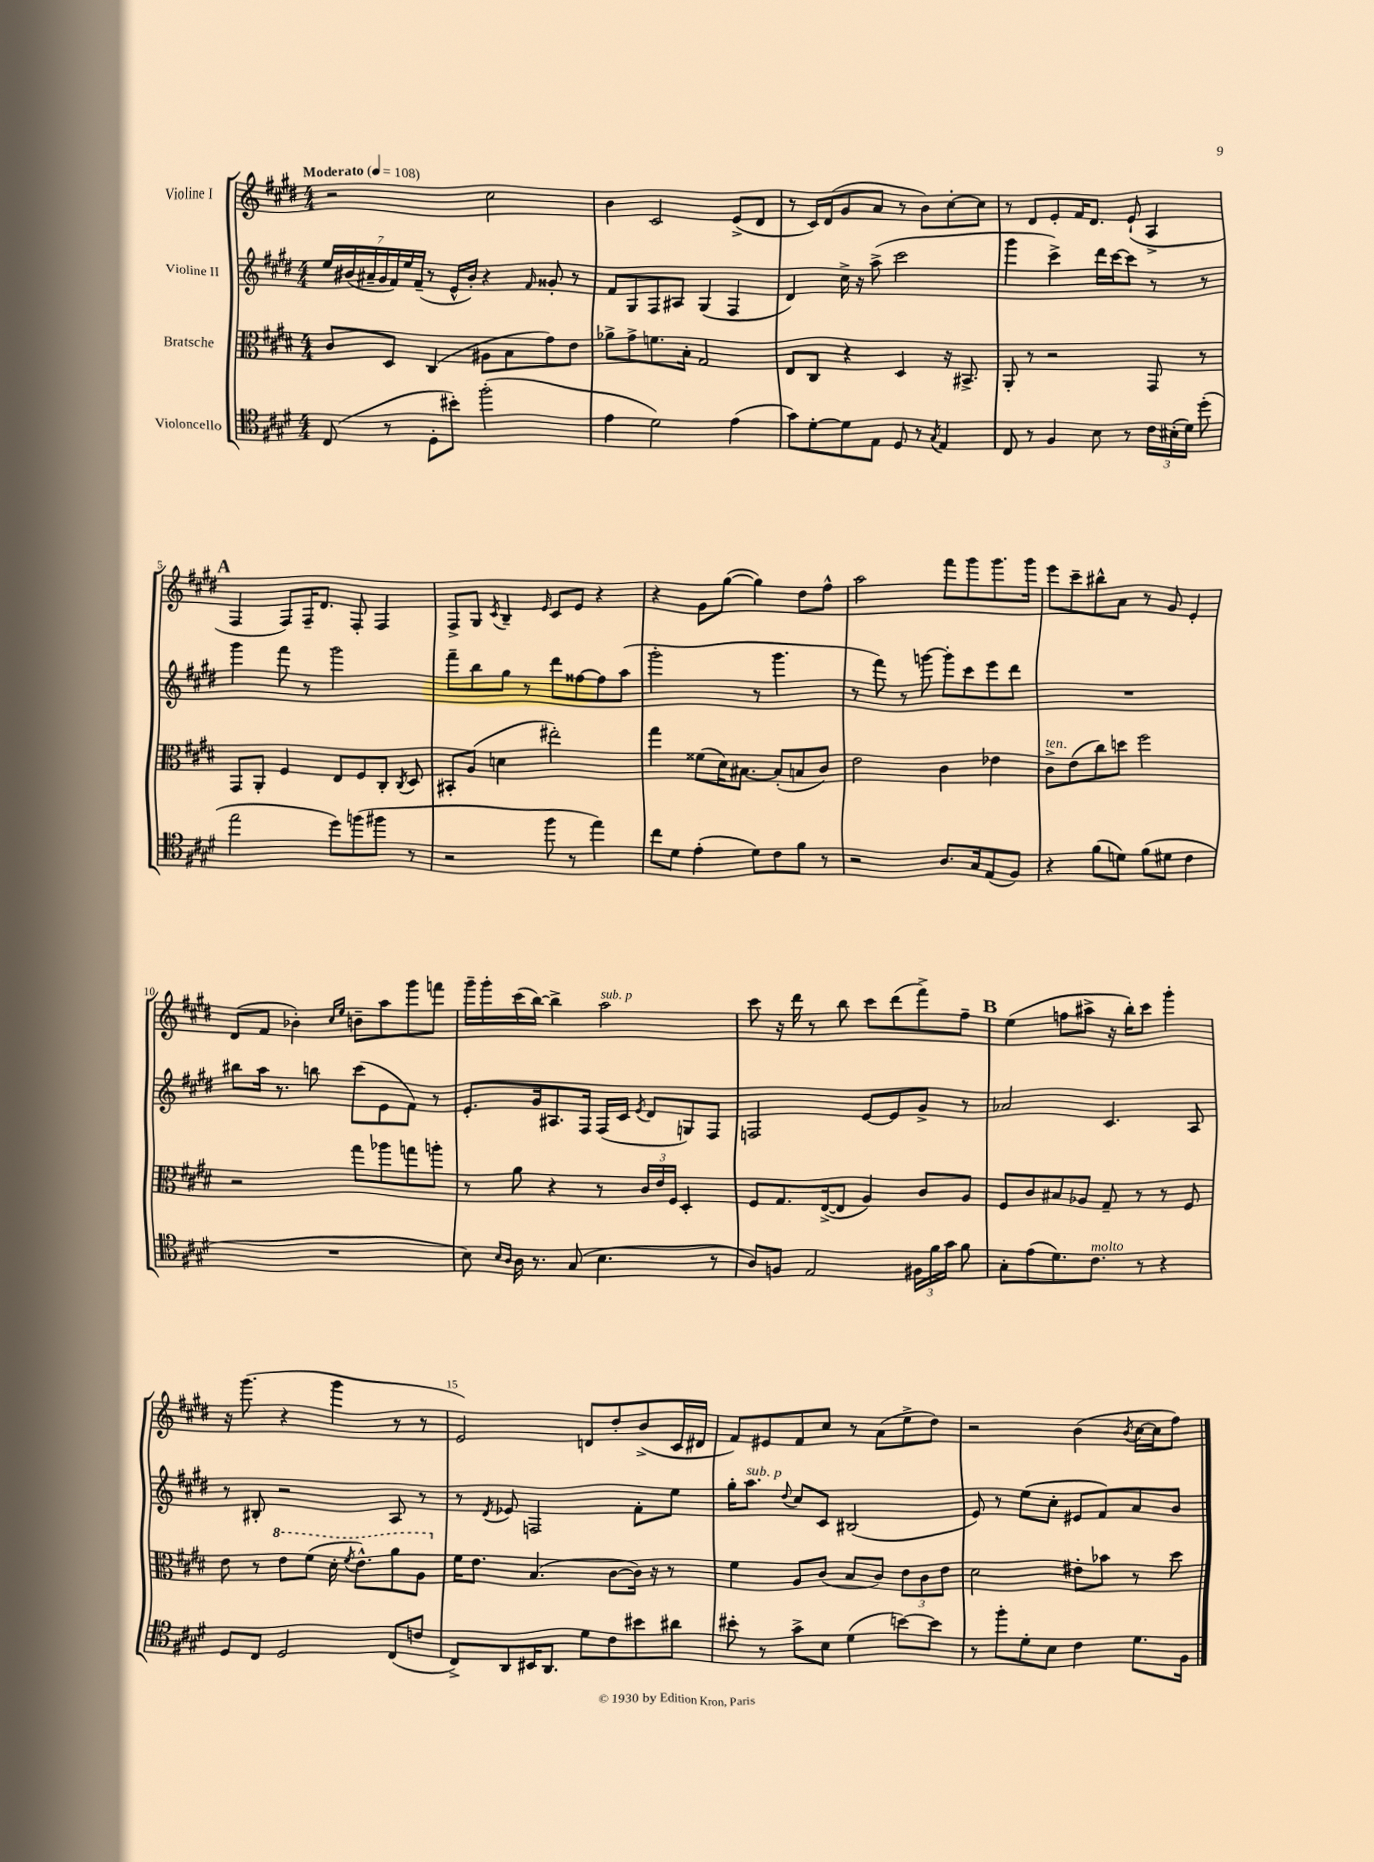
<<
\new StaffGroup <<
\new Staff = "s0" \with { instrumentName = "Violine I" } {
    \clef treble \key e \major \numericTimeSignature \time 4/4 \tempo "Moderato" 4 = 108
    \autoBeamOff r2 cis''2 |
    b'4 cis'2 e'8[->( dis'8] |
    r8 cis'16[) dis'16( gis'8 a'8] r8 b'8[) cis''8~-. cis''8] |
    r8 dis'8[ e'8-. fis'16 dis'8.] e'8-!( a4-> |
    \mark \markup { \bold "A" } fis4 fis8[) fis16-- dis'8.] fis8-. fis4 |
    fis8[-> gis8] \acciaccatura { cis'8 } b4-- \grace { e'16 } cis'8[ e'8] r4 |
    r4 gis'8[ gis''8]~( gis''4) dis''8[ fis''8]-^ |
    a''2 fis'''8[ gis'''8 gis'''8. gis'''16] |
    e'''8[ cis'''8-- bis''8-^ a'8] r8 gis'8 e'4-. |
    dis'8[( fis'8] bes'4-.) \grace { cis''16[ e''16] } b'8[-- a''8 gis'''8 f'''8] |
    gis'''16[-- gis'''16-. cis'''16( b''16]~) b''4-> a''2^\markup { \italic "sub. p" } |
    cis'''8 r16 dis'''16 r8 b''8 cis'''8[ dis'''8( fis'''8->) fis''8]-- |
    \mark \markup { \bold "B" } e''4( f''8[ ais''8]-> r16 b''16[-.) cis'''8] gis'''4-. |
    r16 gis'''8.( r4 gis'''4 r8 r8 |
    e'2) d'8[ dis''8-. b'8->( cis'16 dis'16] |
    fis'8[) eis'8 fis'8 cis''8] r8 a'8[( e''8-> dis''8]) |
    r2 b'4( \acciaccatura { b'8 } cis''16[~ cis''16 fis''8]) \bar "|." |
}
\new Staff = "s1" \with { instrumentName = "Violine II" } {
    \clef treble \key e \major \numericTimeSignature \time 4/4
    \autoBeamOff \tuplet 7/4 { e''16[ bis'16( ais'16-- gis'16 fis'16) e''16 fis'16]--( } r8 e'16[-^ bis'16]-.) r4 \grace { fis'16 } gisis'8-. r8 |
    fis'8[ gis8 fis8 ais8] gis4( fis4 |
    dis'4) cis''16-> r16 a''8->( cis'''2 |
    gis'''4 cis'''4->) dis'''16[ cis'''16~ cis'''8] r8 r8 |
    \mark \markup { \bold "A" } gis'''4 fis'''8 r8 gis'''2 |
    fis'''8[-- b''8 gis''8] r8 dis'''8[ fisis''8~ fisis''8 a''8]( |
    gis'''2-. r8 gis'''4. |
    r8 fis'''8) r8 g'''8~ g'''8[-. cis'''8 e'''8 dis'''8] |
    R1 |
    bis''8[ a''16] r8. b''8 cis'''8[( e'8 fis'8]) r8 |
    e'8.[-. gis'16 ais8. fis16] fis16[( cis'16] \acciaccatura { e'8 } dis'8[ g8) fis8] |
    f2 e'8[~ e'8 gis'8]-> r8 |
    \mark \markup { \bold "B" } aes'2 cis'4. a8 |
    r8 bis8-. r2 a8 r8 |
    r8 \acciaccatura { dis'8 } ees'8 f2 fis'8[-. e''8] |
    gis''16[-. a''8.]^\markup { \italic "sub. p" } \appoggiatura { dis''8 } cis''8[ cis'8] bis2( |
    e'8) r8 e''8[( cis''8]-. eis'8[ fis'8) a'8 b'8] \bar "|." |
}
\new Staff = "s2" \with { instrumentName = "Bratsche" } {
    \clef alto \key e \major \numericTimeSignature \time 4/4
    \autoBeamOff cis'8[ dis8] cis4( ais8[ b8 gis'8) e'8] |
    aes'8[-> gis'8-> f'8. b16]-. gis2 |
    e8[ cis8] r4 dis4 r16 bis,8.-> |
    a,8-. r8 r2 gis,8 r8 |
    \mark \markup { \bold "A" } gis,8[ a,8]-. fis4 e8[ fis8 cis8]-. \acciaccatura { cis8 } dis8 |
    bis,8[-. a8]( d'4 eis''2-.) |
    gis''4 fisis'8[( dis'16) bis8.]~ bis8[-.( b8 cis'8]) |
    e'2 cis'4 ees'4 |
    cis'8[->^\markup { \italic "ten." } e'8( cis''8) d''8] fis''2 |
    r2 gis''8[ aes''8 g''8 a''8]-. |
    r8 a'8 r4 r8 \tuplet 3/2 { cis'16[ e'16 fis16] } dis4-. |
    fis8[ gis8. e16~->( e8] a4) cis'8[ a8] |
    \mark \markup { \bold "B" } fis8[ cis'8 bis8 aes8] gis8-- r8 r8 fis8 |
    e'8 r8 \ottava #1 e''8[ fis''8]( dis''16-. \acciaccatura { fis''8 } e''8.[-^) a''8 a'8] \ottava #0 |
    fis'16[ e'8.] b4.( cis'8[~ cis'16]) r16 r8 |
    fis'4 a8[ cis'8]( b8[ cis'8]) \tuplet 3/2 { e'8[ cis'8 e'8] } |
    dis'2 eis'8[-. bes'8] r8 dis''8 \bar "|." |
}
\new Staff = "s3" \with { instrumentName = "Violoncello" } {
    \clef tenor \key e \major \numericTimeSignature \time 4/4
    \autoBeamOff cis8( r8 dis8[-. bis'8]-.) fis''2-.( |
    e'4 dis'2) e'4( |
    gis'8[) dis'8~-. dis'8 e8] dis8 r8 \acciaccatura { gis8 } e4 |
    cis8 r8 fis4 b8 r8 \tuplet 3/2 { cis'16[ bis16-.( dis'16]) } dis''8-.( |
    \mark \markup { \bold "A" } e''2 dis''8[) f''8( fis''8] r8 |
    r2 fis''8 r8 e''4) |
    cis''8[ dis'8] e'4-.( dis'8[) cis'8 fis'8] r8 |
    r2 a8.[ gis16 e8( fis8]) |
    r4 fis'8[( d'8]) fis'8[( dis'8] cis'4 |
    R1 |
    b8) \grace { b16[ a16] } a16 r8. gis8( b4. r8 |
    a8[) f8] e2 \tuplet 3/2 { fis16[ fis'16 gis'16] } fis'8 |
    \mark \markup { \bold "B" } gis8[-. e'8( dis'8.) cis'8.]^\markup { \italic "molto" } r8 r4 |
    dis8[ cis8] dis2 cis8[( c'8] |
    cis8[->) a,8 bis,16 a,8.] dis'8[ cis'8 bis'8 ais'8] |
    bis'8-. r8 gis'8[-> b8] dis'4( b'8[~) b'8] |
    r8 fis''8[-. dis'8-. b8] cis'4 dis'8.[ fis16] \bar "|." |
}
>>
>>
\layout { \context { \Score \override BarNumber.break-visibility = ##(#f #t #t) barNumberVisibility = #(every-nth-bar-number-visible 5) } }
